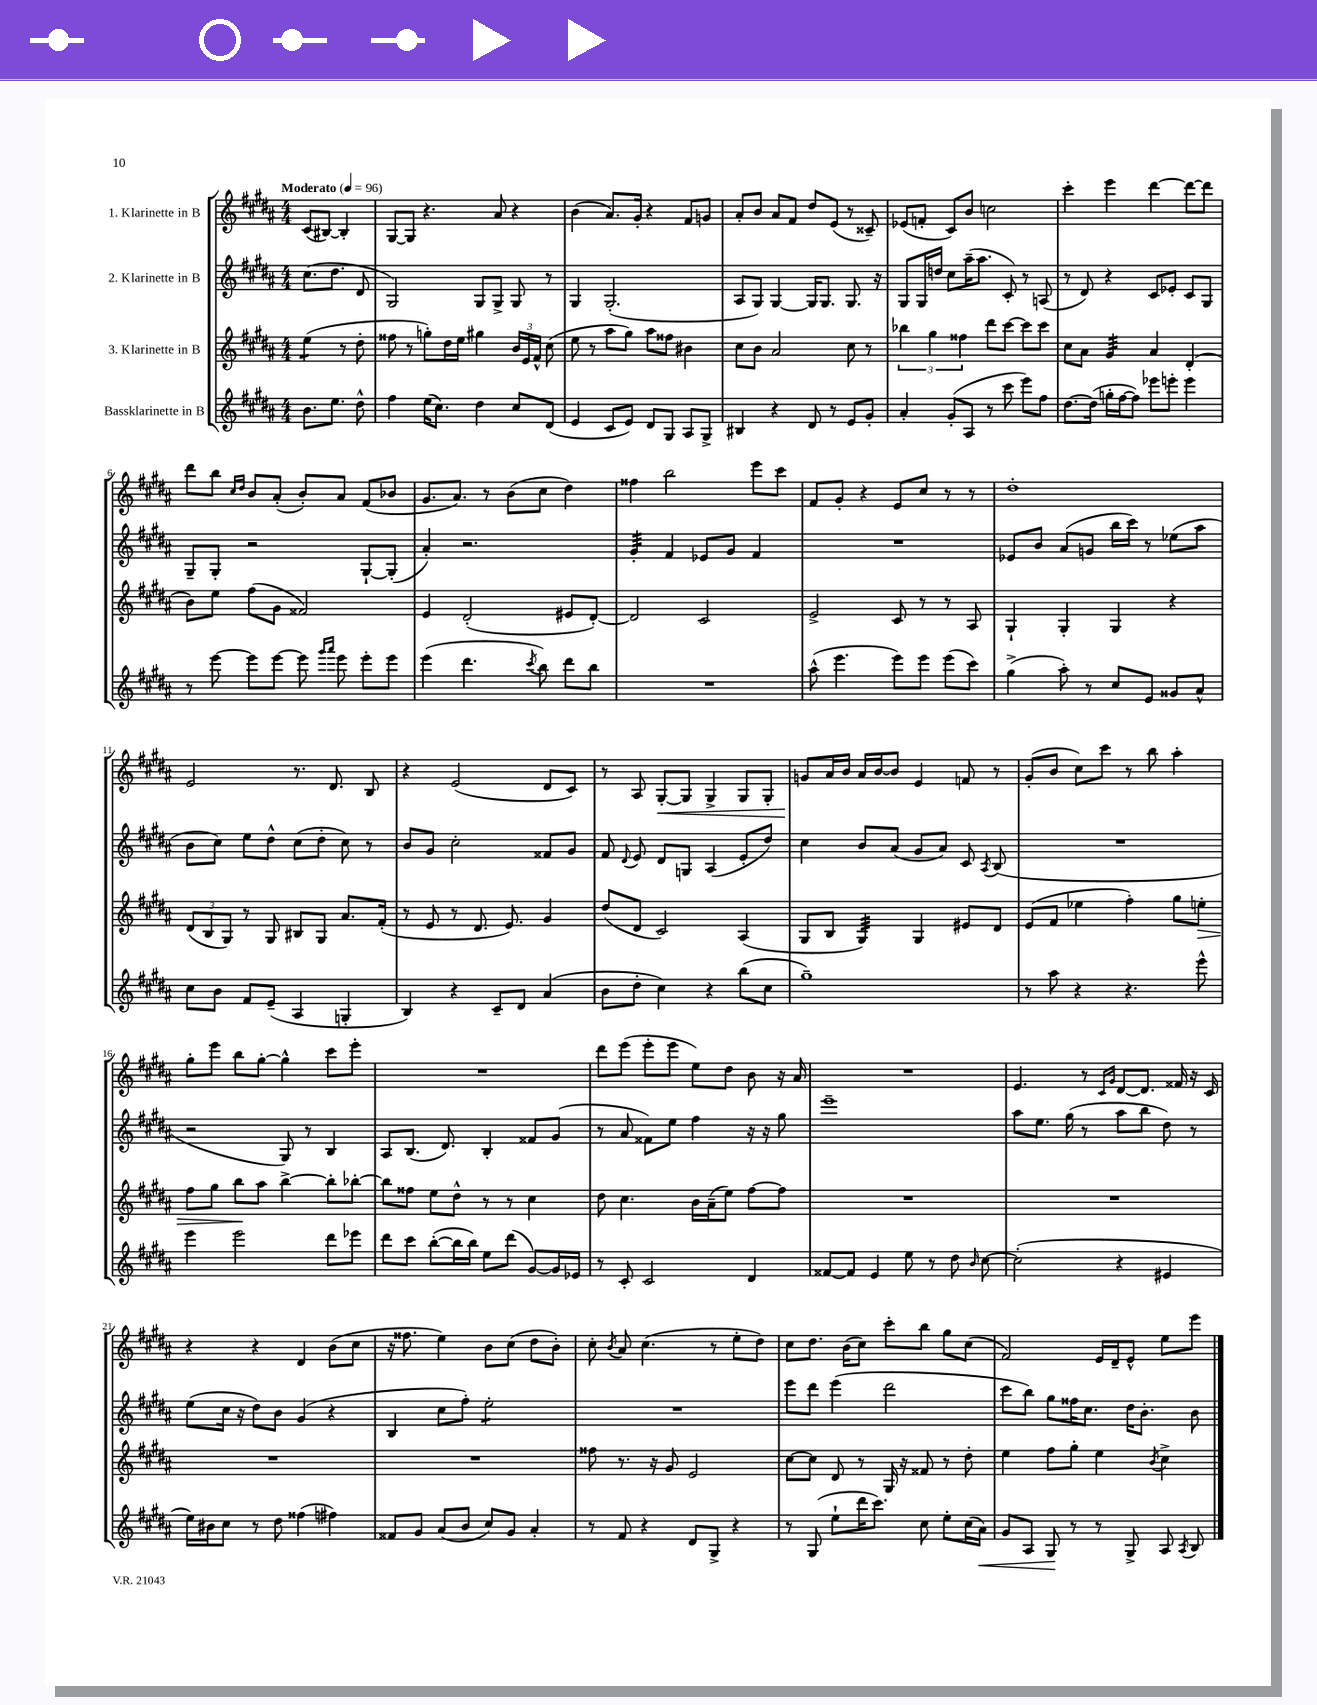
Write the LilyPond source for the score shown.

<<
\new StaffGroup <<
\new Staff = "s0" \with { instrumentName = "1. Klarinette in B" } {
    \clef treble \key b \major \numericTimeSignature \time 4/4 \partial 2 \tempo "Moderato" 4 = 96
    \autoBeamOff cis'8[( bis8]~) bis4-. |
    gis8[~ gis8] r4. ais'8 r4 |
    b'4( ais'8.[) gis'16]-. r4 fis'8[ g'8] |
    ais'8[-. b'8] ais'8[ fis'8] dis''8[ e'8]( r8 cisis'8--) |
    ees'8[( f'8]-. cis'8[) b'8] c''2 |
    cis'''4-. e'''4 dis'''4~ dis'''8[~ dis'''8] |
    dis'''8[ b''8] \grace { cis''16[ dis''16] } b'8[ ais'8]-.( b'8[-.) ais'8] fis'8[( bes'8] |
    gis'8.[ ais'8.]) r8 b'8[( cis''8] dis''4) |
    fisis''4 b''2 e'''8[ cis'''8] |
    fis'8[ gis'8]-. r4 e'8[ cis''8] r8 r8 |
    dis''1-. |
    e'2 r8. dis'8. b8 |
    r4 e'2( dis'8[ cis'8]) |
    r8 ais8 gis8[~-.\< gis8] gis4-> gis8[ gis8]-. |
    g'8[\! ais'16 b'16] ais'16[ b'16~ b'8] e'4 f'8 r8 |
    gis'8[-.( b'8] cis''8[) cis'''8] r8 b''8 ais''4-. |
    gis''8[-. e'''8] b''8[ gis''8]~-. gis''4-^ cis'''8[ e'''8]-. |
    R1 |
    dis'''8[ e'''8]( e'''8[-. e'''8] e''8[) dis''8] b'8 r16 ais'16 |
    R1 |
    e'4. r8 \grace { cis'16[ gis'16] } dis'8[~ dis'8.] fisis'16 r16 cis'16 |
    r4 r4 dis'4 b'8[( cis''8] |
    r16 fisis''8. e''4) b'8[ cis''8]( dis''8[ b'8]-.) |
    cis''8-. \acciaccatura { b'8 } ais'8 cis''4.( r8 e''8[-. dis''8]) |
    cis''8[ dis''8.] b'16[( cis''8]) cis'''8[-. b''8] gis''8[ cis''8]( |
    fis'2) e'16[ dis'16-- e'8]-^ e''8[ e'''8] \bar "|." |
}
\new Staff = "s1" \with { instrumentName = "2. Klarinette in B" } {
    \clef treble \key b \major \numericTimeSignature \time 4/4 \partial 2
    \autoBeamOff cis''8.[( dis''8.] dis'8 |
    gis2) gis8[ gis8]-> gis8 r8 |
    gis4 gis2.-.( |
    ais8[ gis8]) gis4~ gis16[ gis8.] gis8. r16 |
    gis8[ gis16 d''16] cis''8[ ais''16--( ais''8.] cis'8-.) r8 a8( |
    r8 dis'8) r4 cis'8[ ees'8]-. cis'8[ gis8] |
    gis8[-- gis8]-. r2 gis8[~-! gis8]-.( |
    ais'4-.) r2. |
    gis'4:32-. fis'4 ees'8[ gis'8] fis'4 |
    R1 |
    ees'8[ b'8] ais'8[( g'8] b''16[ cis'''16]) r8 ees''8[( ais''8] |
    b'8[ cis''8]) e''8[ dis''8]-^ cis''8[( dis''8]-. cis''8) r8 |
    b'8[ gis'8] cis''2-. fisis'8[ gis'8] |
    fis'8 \appoggiatura { dis'8 } e'8 dis'8[ g8] ais4( e'8[-. dis''8]) |
    cis''4 b'8[ ais'8]( gis'8[ ais'8]) cis'8 \acciaccatura { ais8 } b8( |
    R1 |
    r2 gis8) r8 b4 |
    ais8[ b8.]( dis'8.) b4-. fisis'8[ gis'8]( |
    r8 ais'8 fisis'8[) e''8] fis''4 r16 r16 gis''8 |
    e'''1-- |
    ais''8[ e''8.] gis''16( r8 ais''8[ b''8] dis''8) r8 |
    e''8[( cis''16] r16 dis''8[) b'8] gis'4( r4 |
    b4 cis''8[ fis''8]-.) e''2:8-. |
    R1 |
    e'''8[ dis'''8] e'''4( dis'''2 |
    cis'''8[ b''8]) gis''8[ fisis''16 cis''8.] dis''16[ b'8.]-. b'8 \bar "|." |
}
\new Staff = "s2" \with { instrumentName = "3. Klarinette in B" } {
    \clef treble \key b \major \numericTimeSignature \time 4/4 \partial 2
    \autoBeamOff e''4:8( r8 dis''8-. |
    fisis''8 r8 g''8[-.) dis''16 e''16] gis''4 \tuplet 3/2 { b'16[ e'16 fis'16]-^ } cis''8( |
    e''8 r8 ais''8[ gis''8]) ais''8[ fisis''8] bis'4 |
    cis''8[ b'8] ais'2 cis''8 r8 |
    \tuplet 3/2 { bes''4 gis''4 fisis''4 } dis'''8[ cis'''8]~ cis'''8[ cis'''8] |
    cis''8[ ais'8] gis'4:32 ais'4 dis'4-.( |
    b'8[) e''8] fis''8[( gis'8] fisis'2) |
    e'4 dis'2-.( eis'8[ dis'8]~-.) |
    dis'2 cis'2 |
    e'2-> cis'8 r8 r8 ais8 |
    gis4-! gis4-. gis4 r4 |
    \tuplet 3/2 { dis'8[( b8 gis8]) } r8 gis8 bis8[ gis8] ais'8.[ fis'16]-.( |
    r8 e'8 r8 dis'8. e'8.) gis'4 |
    dis''8[( dis'8] cis'2) ais4( |
    gis8[ b8] gis4:32) gis4 eis'8[ dis'8] |
    e'8[( fis'8] ees''4 fis''4-.) gis''8[ e''8]-.\> |
    fis''8[ gis''8] b''8[\! ais''8] b''4~-> b''8[-. bes''8]~-. |
    bes''8[ fisis''8] e''8[ dis''8]-^ r8 r8 cis''4 |
    dis''8 cis''4. b'16[ ais'16--( e''8]) fis''8[~ fis''8] |
    R1 |
    R1 |
    R1 |
    R1 |
    fisis''8 r8. r16 gis'8 e'2 |
    cis''8[~ cis''8] dis'8 r8 gis16 r16 fisis'8 r8 dis''8-. |
    e''4 fis''8[ gis''8]-. e''4 \acciaccatura { b'8 } cis''4-> \bar "|." |
}
\new Staff = "s3" \with { instrumentName = "Bassklarinette in B" } {
    \clef treble \key b \major \numericTimeSignature \time 4/4 \partial 2
    \autoBeamOff b'8.[ e''8.] dis''8-^ |
    fis''4 e''16[( cis''8.]) dis''4 cis''8[ dis'8]( |
    e'4 cis'8[ e'8]) dis'8[ gis8] ais8[ gis8]-> |
    bis4 r4 dis'8 r8 e'8[ gis'8]-. |
    ais'4-. gis'8[-.( ais8] r8 cis'''8 e'''8[) fis''8] |
    dis''8.[~ dis''16]( g''16[-. fis''16~ fis''8]) ees'''8[ e'''8]-. e'''4 |
    r8 e'''8~ e'''8[ e'''8]~ e'''8 \grace { gis'''16[ ais'''16] } e'''8 e'''8[-. e'''8] |
    e'''4( dis'''4. \acciaccatura { cis'''8 } b''8) dis'''8[ b''8] |
    R1 |
    ais''8-^( e'''4. e'''8[) e'''8] e'''8[( cis'''8]) |
    gis''4->( ais''8-.) r8 cis''8[ e'8] gisis'8[ ais'8]-^ |
    cis''8[ b'8] fis'8[ e'8]--( ais4 g4-. |
    b4) r4 cis'8[-- dis'8] ais'4( |
    b'8[ dis''8]-. cis''4) r4 b''8[( cis''8] |
    gis''1--) |
    r8 ais''8 r4 r4. e'''8-^ |
    e'''4 e'''2 dis'''8[ ees'''8] |
    dis'''8[ cis'''8] b''8[~-.( b''16 b''16]) e''8[ dis'''8]( gis'8[~) gis'16 ees'16] |
    r8 cis'8-. cis'2 dis'4 |
    fisis'8[~ fisis'8] e'4 e''8 r8 dis''8 \grace { b'16 } cis''8~ |
    cis''2-.( r4 eis'4 |
    e''16[) bis'16 cis''8] r8 dis''8 fisis''4( fis''4) |
    fisis'8[ gis'8] ais'8[( b'8] cis''8[) gis'8] ais'4-. |
    r8 fis'8 r4 dis'8[ gis8]-> r4 |
    r8 gis8( e''8[-! dis'''16 cis'''8.]) cis''8 e''8[-. cis''16( ais'16]\<) |
    gis'8[ ais8] gis8\! r8 r8 gis8-> ais8 \acciaccatura { ais8 } b8 \bar "|." |
}
>>
>>
